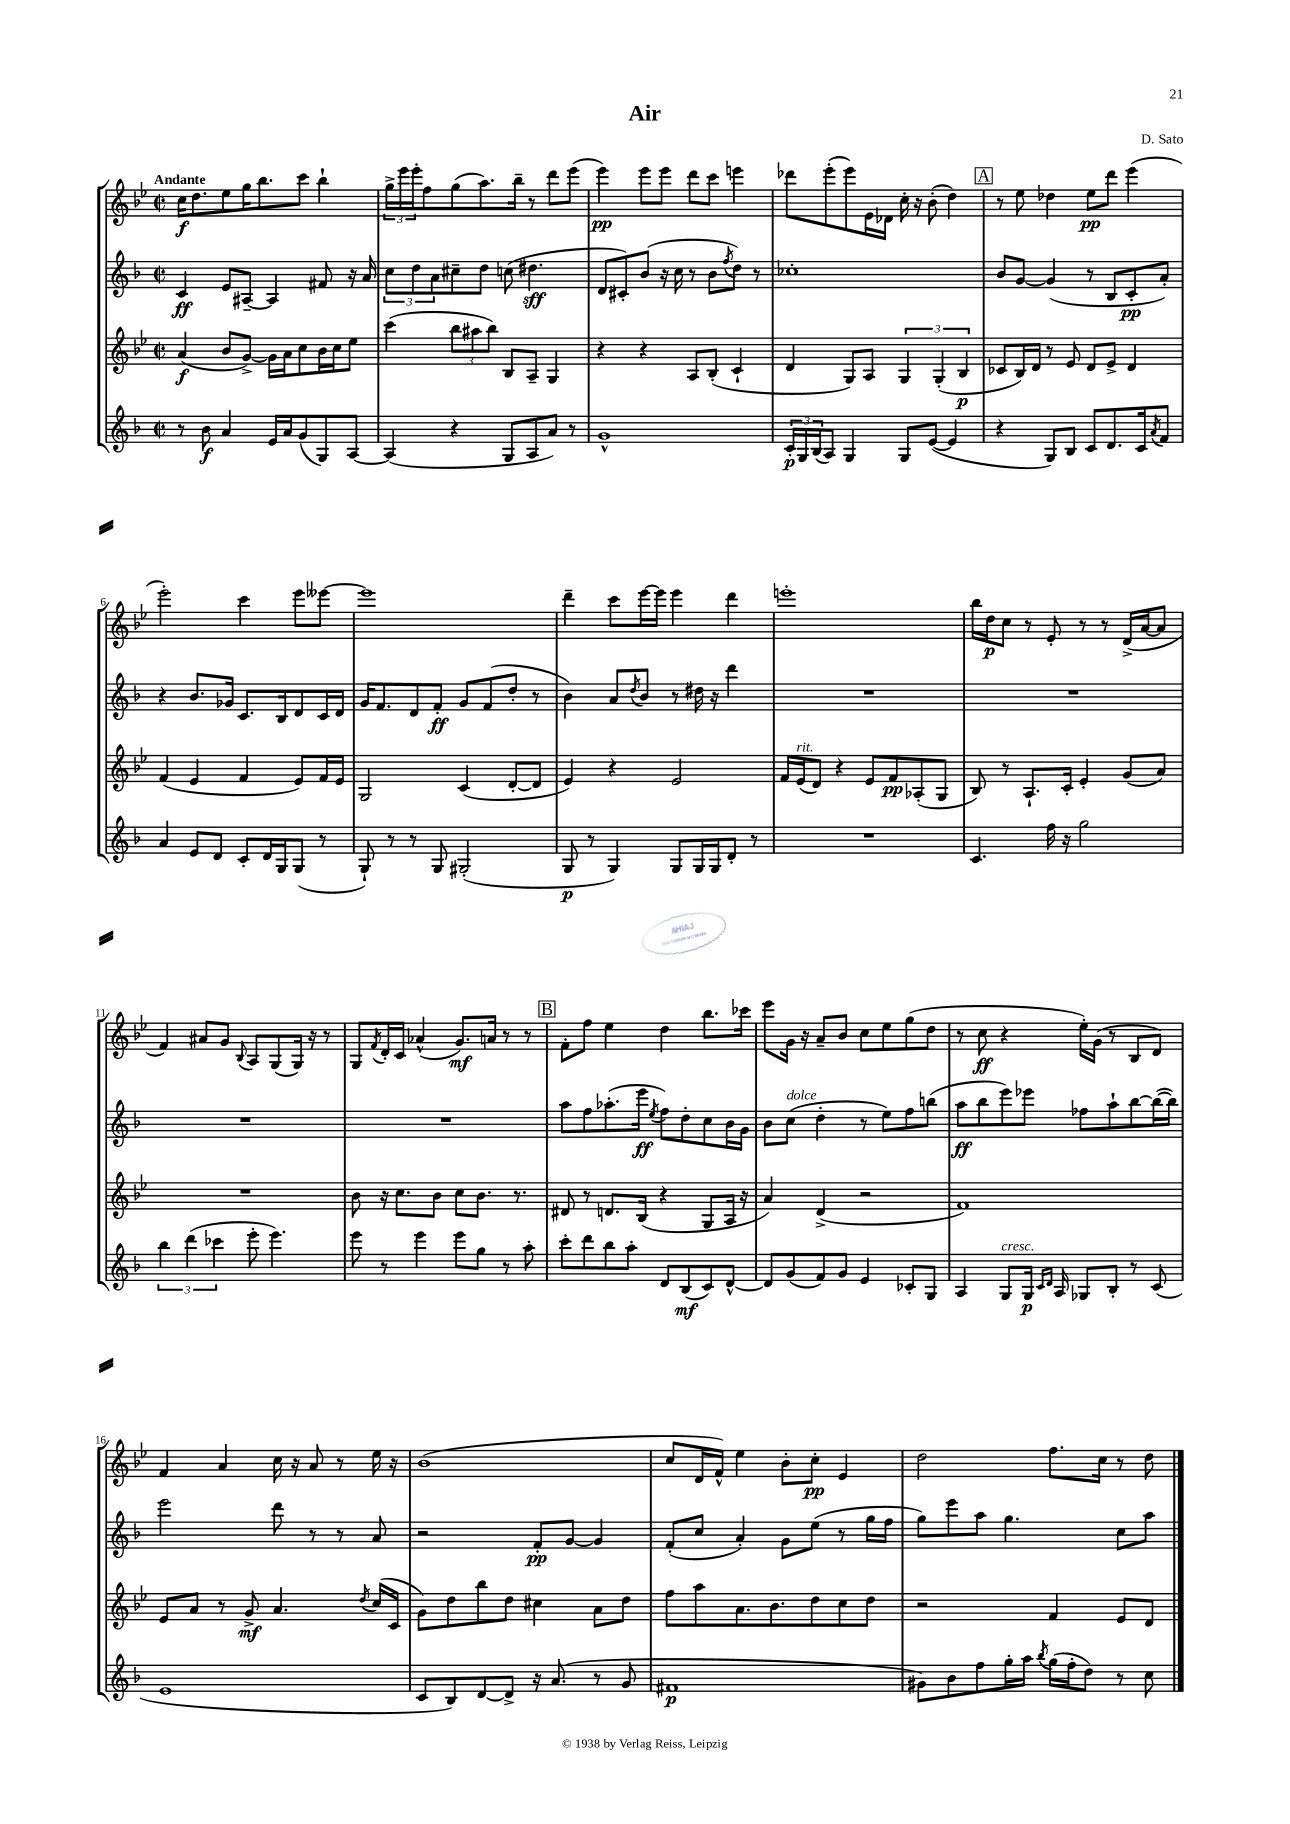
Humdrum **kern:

**kern	**kern	**kern	**kern
*staff4	*staff3	*staff2	*staff1
*clefG2	*clefG2	*clefG2	*clefG2
*k[b-]	*k[b-e-]	*k[b-]	*k[b-e-]
*M2/2	*M2/2	*M2/2	*M2/2
*met(c|)	*met(c|)	*met(c|)	*met(c|)
8r	(4a	4c	16cc
.	.	.	8.dd
8b-	.	.	.
4a	8b-	8e	8ee-
.	[8g^)	[8A#~	16gg
.	.	.	8.bb-
16e	16g]	4A#]	.
16a	16a	.	.
(8g	8cc	.	8ccc
8G)	16b-	8f#	4bb-`
.	16cc	.	.
[8A	8ee-	16r	.
.	.	16a	.
=	=	=	=
(4A]	(4ccc	12cc	24gg^
.	.	.	24eee-
.	.	12dd	24eee-'
.	.	.	8ff
.	.	12a	.
4r	12bb-	8cc#~	(8gg
.	12aa#	.	.
.	.	8dd	8.aa)
.	12bb-)	.	.
8G	8B-	(8cc	.
.	.	.	16bb-~
8A	8A~	4.dd#	8r
8a)	4G	.	8ddd
8r	.	.	(8eee-
=	=	=	=
1g^^	4r	8d	4eee-)
.	.	8c#')	.
.	4r	(8b-	8eee-
.	.	16r	8eee-
.	.	16cc	.
.	8A	8r	8ddd
.	(8B-'	8b-	8ccc
.	.	8qff	.
.	4c`	8dd)	4eee
.	.	8r	.
=	=	=	=
24c'	4d	1cc-'	8ddd-
24G	.	.	.
(24B-	.	.	.
8A)	.	.	(8eee-'
4G	8G)	.	8eee-)
.	8A	.	16e-
.	.	.	16d-
8G	6G	.	16cc'
.	.	.	16r
([8e	.	.	(8b-'
.	(6G'	.	.
4e]	.	.	4dd)
.	6B-	.	.
=	=	=	=
4r	8c-	8b-	8r
.	16B-)	[8g	8ee-
.	16d	.	.
8G)	8r	(4g]	4dd-
8B-	8e-	.	.
8c	8d	8r	8ee-
8.d	8e-^	8B-	8ddd
.	4d	8c'	(4eee-
16c	.	.	.
8qa	.	.	.
8f	.	8a')	.
=	=	=	=
4a	(4f	4r	2eee-')
8e	4e-	8.b-	.
8d	.	.	.
.	.	16g-	.
8c'	4f	8.c	4ccc
16d	.	.	.
16G	.	16B-	.
(8G	8e-)	8d	8eee-
8r	16f	16c	[8eee--
.	16e-	16d	.
=	=	=	=
8G`)	2G	16g	1eee--]
.	.	8.f	.
8r	.	.	.
8r	.	8d	.
8G	.	8f'	.
(2G#'	(4c	8g	.
.	.	(8f	.
.	[8d'	8dd'	.
.	8d]	8r	.
=	=	=	=
8G	4e-)	4b-)	4ddd~
8r	.	.	.
4G)	4r	8a	8ccc
.	.	8qdd	.
.	.	8b-	[16eee-
.	.	.	16eee-]
8G	2e-	8r	4eee-
16G	.	16dd#	.
16G	.	16r	.
8d'	.	4ddd	4ddd
8r	.	.	.
=	=	=	=
1r	16f	1r	1eee'
.	(16e-	.	.
.	8d)	.	.
.	4r	.	.
.	8e-	.	.
.	8f	.	.
.	(8A-'	.	.
.	8G	.	.
=	=	=	=
4.c	8B-)	1r	16bb-
.	.	.	16dd
.	8r	.	8cc
.	8.A`	.	8r
16ff	.	.	8e-'
16r	16c'	.	.
2gg	4e-'	.	8r
.	.	.	8r
.	(8g	.	(16d^
.	.	.	[16a
.	8a)	.	8a]
=	=	=	=
6bb-	1r	1r	4f)
(6ddd	.	.	.
.	.	.	8a#
6ccc-	.	.	.
.	.	.	8g
.	.	.	8qqB-
8eee'	.	.	8A
4.eee)	.	.	(8G
.	.	.	16G)
.	.	.	16r
.	.	.	8r
=	=	=	=
8eee	8b-	1r	8G
.	.	.	8qf
8r	16r	.	16d'
.	8.cc	.	16c
4eee	.	.	(4a-^^
.	8b-	.	.
8eee	8cc	.	8.g)
8gg	8.b-	.	.
.	.	.	16a
8r	.	.	8r
.	8.r	.	.
8aa'	.	.	8r
=	=	=	=
8ccc'	8d#	8aa	8f'
8ddd	8r	8ff	8ff
8bb-	8.d	(8.aa-'	4ee-
8aa'	.	.	.
.	(16B-	16eee	.
.	.	8qee	.
8d	4r	8ff)	4dd
(8B-	.	8dd'	.
8c)	8G	8cc	8.bb-
[8d^^	16A	16b-	.
.	16r	16g	16ccc-
=	=	=	=
8d]	4a)	8b-	8eee-
(8g	.	(8cc	16g
.	.	.	16r
8f)	(4d^	4dd'	8a~
8g	.	.	8b-
4e	2r	8r	8cc
.	.	8ee)	8ee-
8c-'	.	8ff	(8gg
8G	.	(8bb	8dd
=	=	=	=
4A	1f)	8aa	8r
.	.	8bb-	8cc
8G	.	8eee)	4r
16G	.	8eee-	.
16qqc	.	.	.
16qqd	.	.	.
16A	.	.	.
8G-	.	8ff-	16ee-')
.	.	.	(16g
8B-'	.	8aa`	8r
8r	.	[8bb-	8B-
(8c	.	(16bb-_	8d)
.	.	16bb-])	.
=	=	=	=
1e	8e-	2eee	4f
.	8a	.	.
.	8r	.	4a
.	8g^	.	.
.	4.a	8ddd	16cc
.	.	.	16r
.	.	8r	8a
.	.	8r	8r
.	8qdd	.	.
.	(16cc	8a	16ee-
.	16c	.	16r
=	=	=	=
8c	8g)	2r	(1b-
8B-)	8dd	.	.
[8d	8bb-	.	.
8d^]	8dd	.	.
16r	4cc#	8f'	.
(8.a	.	.	.
.	.	[8g	.
8r	8a	4g]	.
8g	8dd	.	.
=	=	=	=
1f#	8ff	(8f'	8cc
.	8aa	8cc	16d
.	.	.	16f^^)
.	8.a	4a')	4ee-
.	8.b-	.	.
.	.	8g	8b-'
.	8dd	(8ee	8cc'
.	8cc	8r	4e-
.	8dd	16gg	.
.	.	16ff	.
=	=	=	=
8g#)	2r	8gg)	2dd
8b-	.	8eee	.
8ff	.	8aa	.
16gg'	.	4.gg	.
16aa	.	.	.
8qbb-	.	.	.
(16gg	4f	.	8.ff
16ff'	.	.	.
8dd)	.	.	.
.	.	.	16cc
8r	8e-	8cc	8r
8cc	8d	8aa	8dd
==	==	==	==
*-	*-	*-	*-
